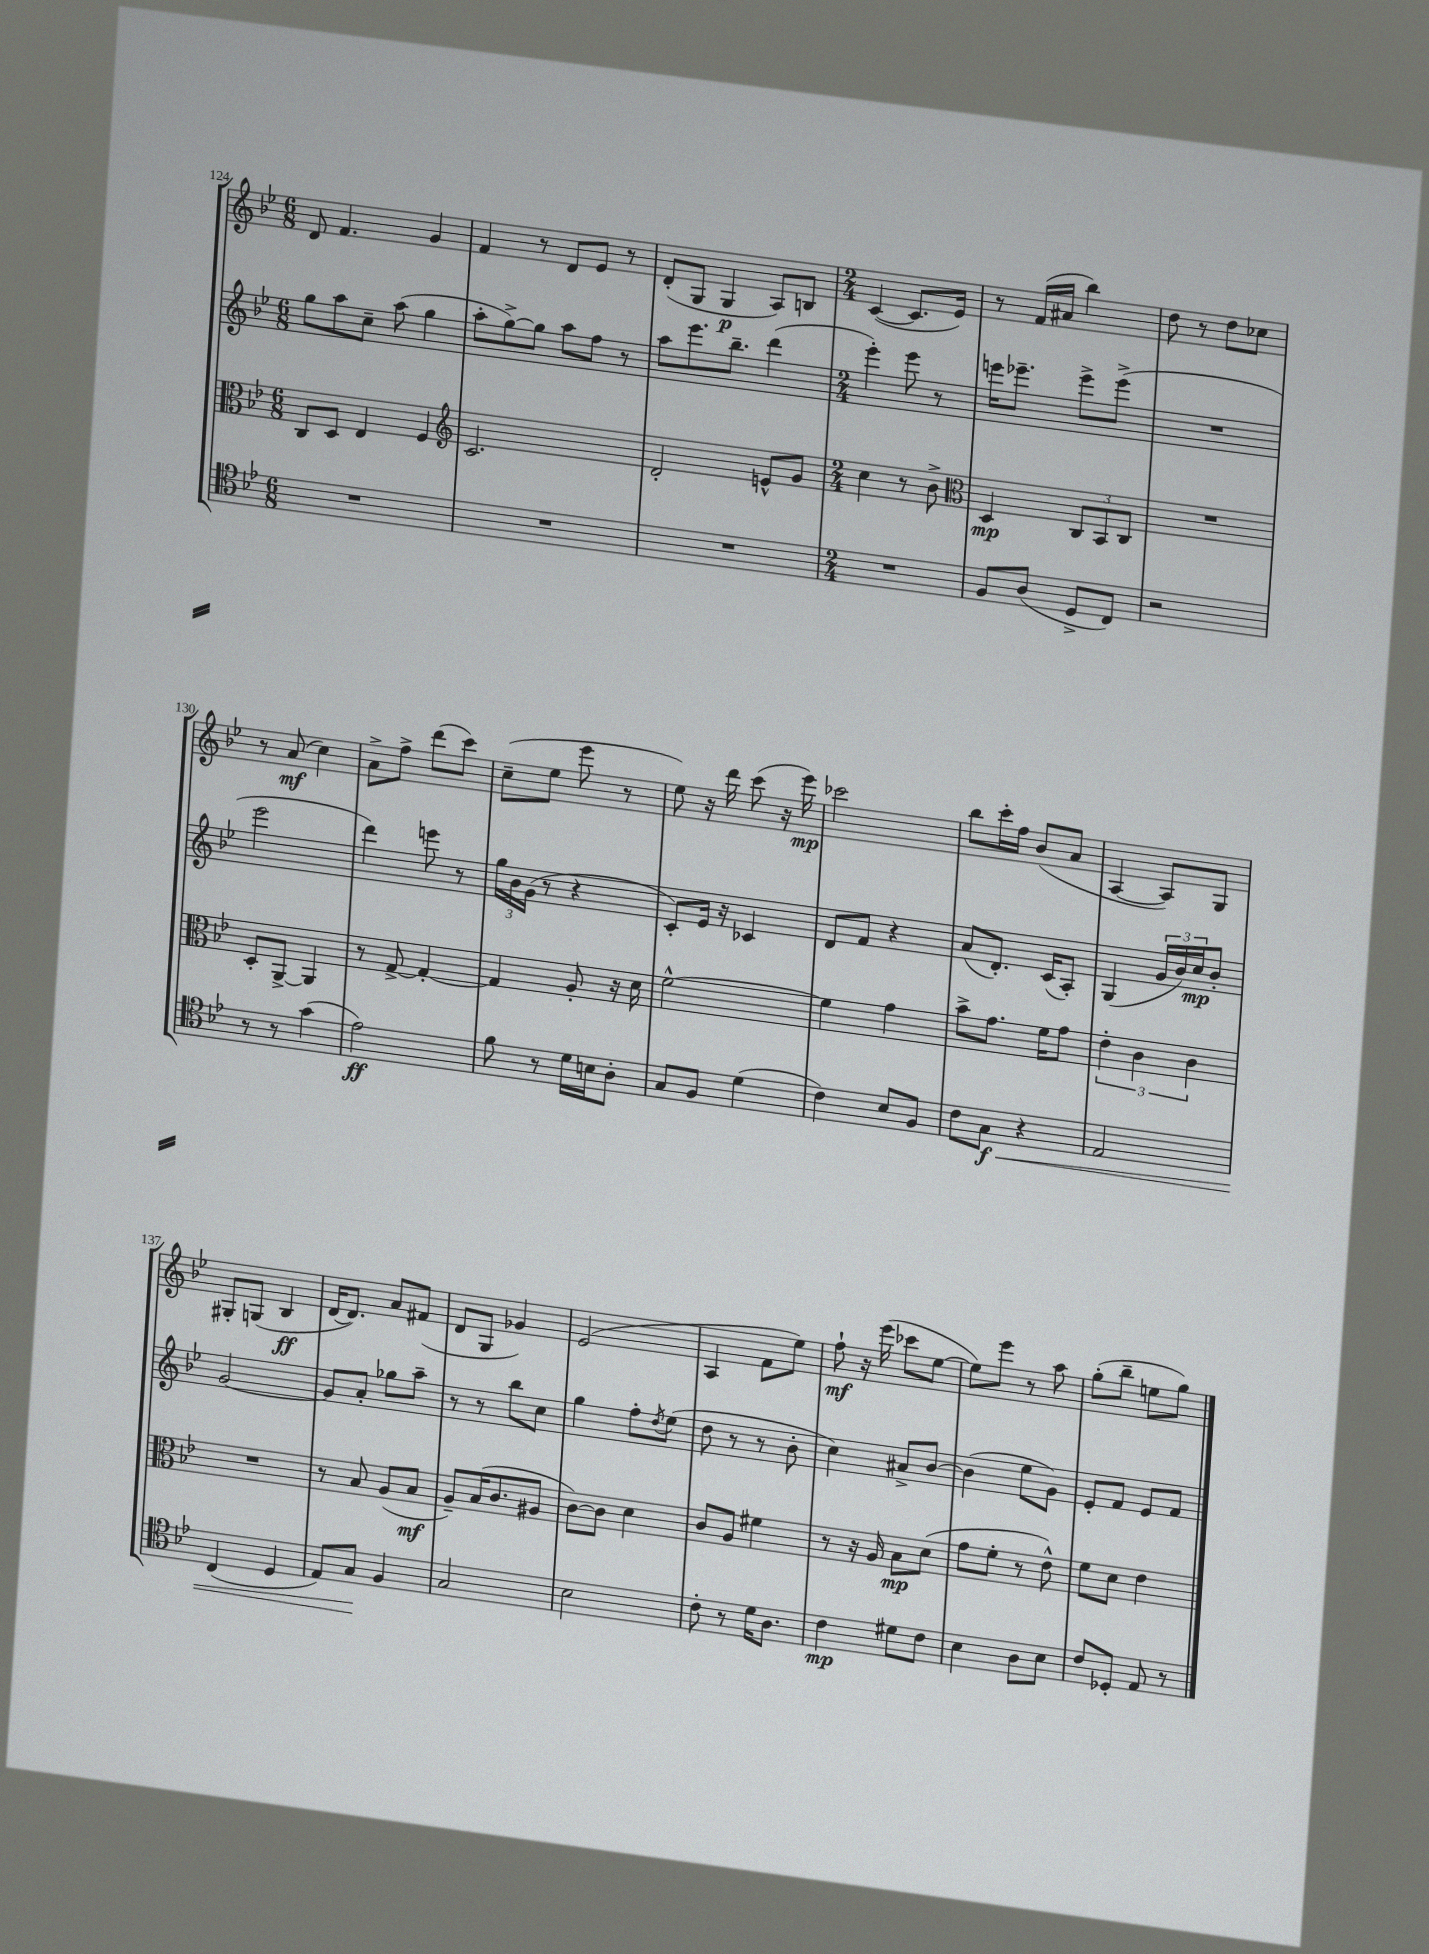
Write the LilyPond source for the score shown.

<<
\new StaffGroup <<
\new Staff = "s0" {
    \clef treble \key bes \major \numericTimeSignature \time 6/8
    d'8 f'4. g'4 |
    f'4 r8 d'8 ees'8 r8 |
    d'8-.( g8 g4\p a8) b8 |
    \numericTimeSignature \time 2/4 c'4~( c'8. ees'16) |
    r8 f'16( ais'16 bes''4) |
    d''8 r8 d''8 ces''8 |
    r8 a'8\mf( c''4) |
    a'8-> f''8-> d'''8( c'''8) |
    c''8--( ees''8 ees'''8 r8 |
    ees''8) r16 d'''16 c'''8( r16 ees'''16\mp) |
    ces'''2 |
    bes''8 c'''16-. f''16 bes'8( a'8 |
    a4~ a8) g8 |
    gis8-. g8( bes4\ff |
    d'16~ d'8.) a'8 fis'8( |
    d'8 g8 ges'4) |
    ees'2( |
    a4 f'8 ees''8) |
    f''8-!\mf r16 ees'''16( ces'''8 ees''8~ |
    ees''8) ees'''8 r8 a''8 |
    g''8-.( bes''8-- e''8 g''8) \bar "|." |
}
\new Staff = "s1" {
    \clef treble \key bes \major \numericTimeSignature \time 6/8
    g''8 a''8 c''8-- a''8( g''4 |
    a''8-. g''8~->) g''8 a''8 f''8 r8 |
    a''8 ees'''8. bes''8.-- d'''4( |
    \numericTimeSignature \time 2/4 ees'''4-.) ees'''8 r8 |
    e'''16 ees'''8.-- ees'''8-> ees'''8->( |
    R2 |
    ees'''2 |
    d'''4) e'''8 r8 |
    \tuplet 3/2 { g''16 bes'16 g'16( } r8 r4 |
    c'8-.) ees'16 r16 ces'4 |
    d'8 f'8 r4 |
    a'8( d'8.-.) c'16( a8-.) |
    g4( \tuplet 3/2 { g'16 bes'16) c''16\mp } bes'8-. |
    g'2~ |
    g'8 a'8-. ges''8 a''8-- |
    r8 r8 bes''8 c''8 |
    g''4 f''8-. \acciaccatura { d''8 } ees''8( |
    d''8 r8 r8 bes'8-. |
    c''4) ais'8-> bes'8~ |
    bes'4( ees''8 g'8) |
    ees'8-. f'8 ees'8 f'8 \bar "|." |
}
\new Staff = "s2" {
    \clef alto \key bes \major \numericTimeSignature \time 6/8
    c8 d8 ees4 f4 |
    \clef treble c'2. |
    d'2-. e'8-^ g'8 |
    \numericTimeSignature \time 2/4 c''4 r8 bes'8-> |
    \clef alto d4\mp \tuplet 3/2 { c8 bes,8 c8 } |
    R2 |
    d8-. a,8~-> a,4 |
    r8 g8~-> g4~-. |
    g4 a8-. r16 d'16 |
    f'2~-^ |
    f'4 g'4 |
    bes'8-> g'8. f'16 g'8 |
    \tuplet 3/2 { ees'4-. c'4 c'4 } |
    R2 |
    r8 bes8 a8( bes8\mf |
    a8--) bes16( c'8. ais8 |
    c'8~) c'8 d'4 |
    c'8 a8 fis'4 |
    r8 r16 a16 bes8\mp d'8( |
    g'8 f'8-. r8 ees'8-^) |
    f'8 d'8 ees'4 \bar "|." |
}
\new Staff = "s3" {
    \clef tenor \key bes \major \numericTimeSignature \time 6/8
    R2. |
    R2. |
    R2. |
    \numericTimeSignature \time 2/4 R2 |
    f8 a8( d8-> c8) |
    r2 |
    r8 r8 g'4( |
    ees'2\ff) |
    f'8 r8 d'16 b16 a8-. |
    g8 f8 d'4( |
    c'4) bes8 f8 |
    c'8 g8\f\< r4 |
    ees2 |
    c4( d4 |
    ees8) g8\! f4 |
    g2 |
    bes2 |
    c'8-. r8 d'16 a8. |
    c'4\mp dis'8 c'8 |
    bes4 a8 bes8 |
    c'8 des8-. ees8 r8 \bar "|." |
}
>>
>>
\layout { \context { \Score currentBarNumber = #124 } }
